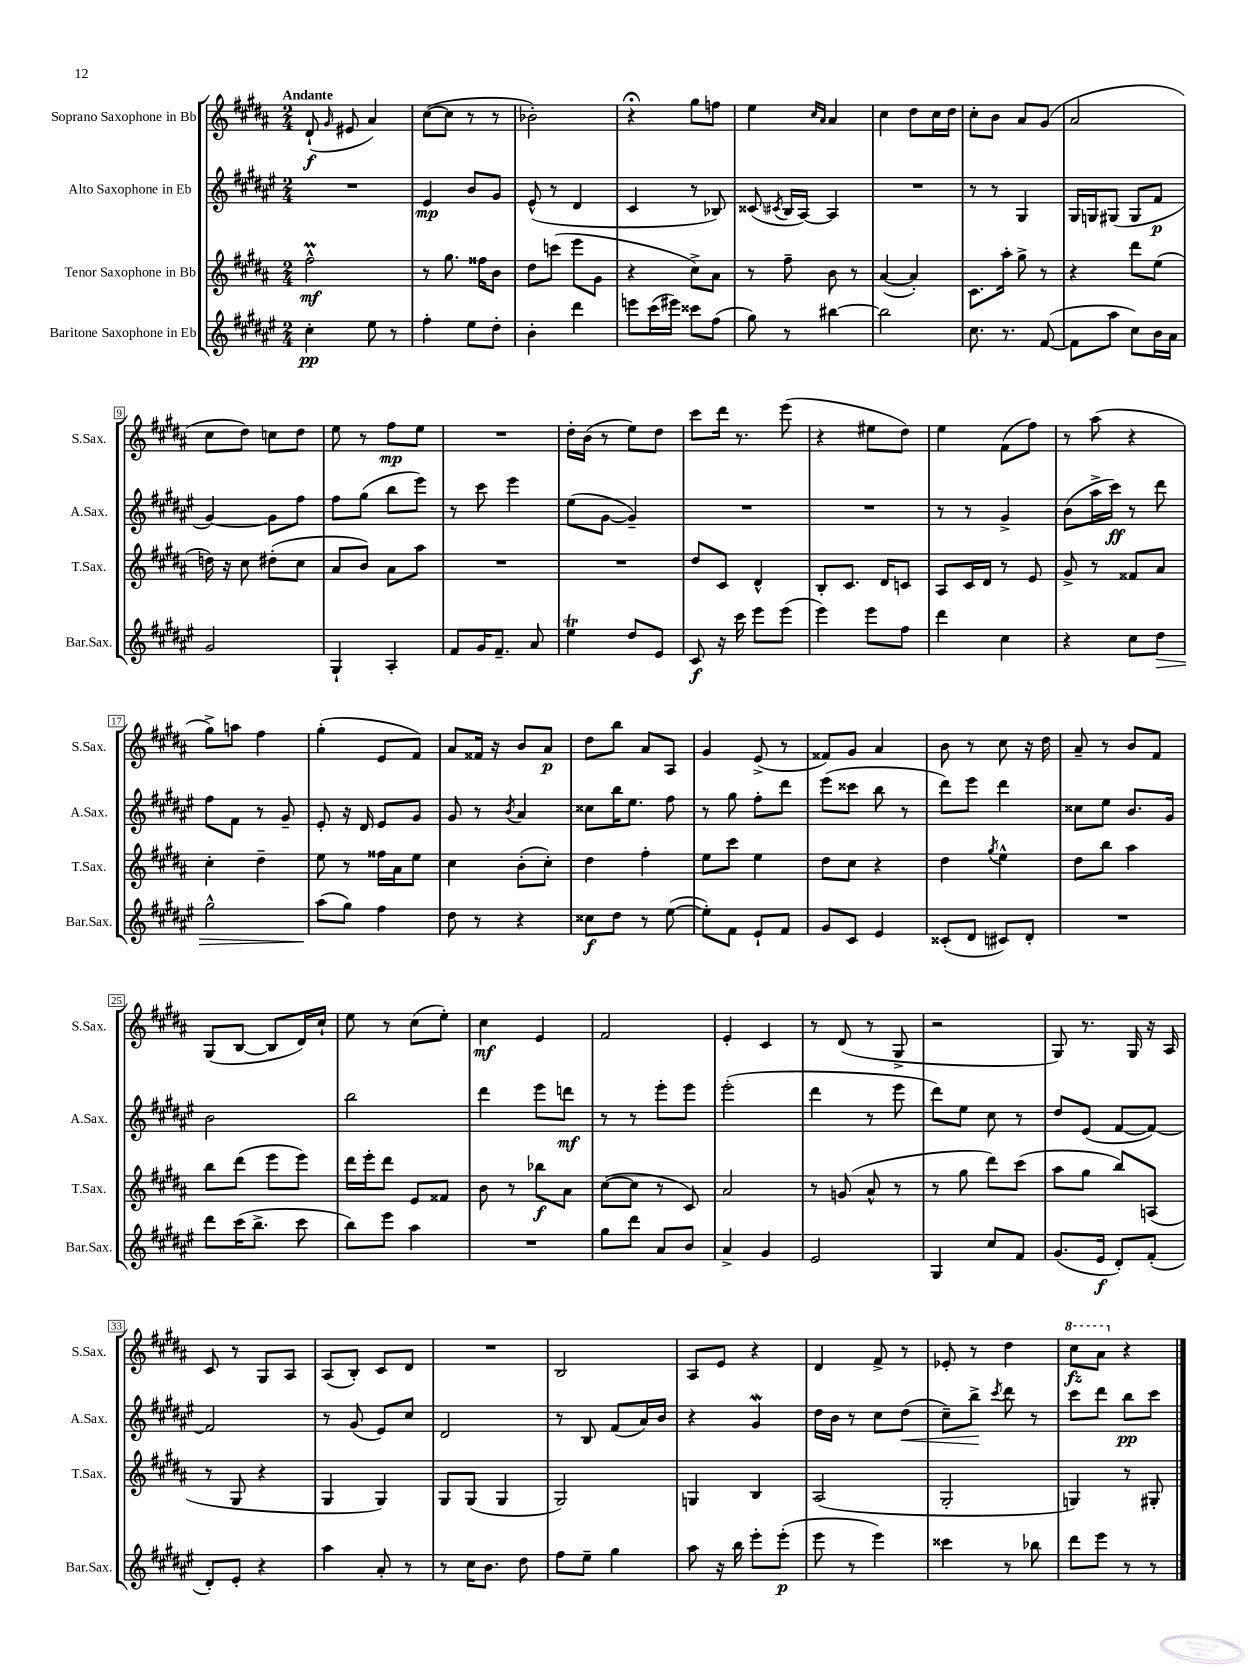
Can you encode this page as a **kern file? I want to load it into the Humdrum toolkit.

**kern	**kern	**kern	**kern
*staff4	*staff3	*staff2	*staff1
*clefG2	*clefG2	*clefG2	*clefG2
*k[f#c#g#d#a#e#]	*k[f#c#g#d#a#]	*k[f#c#g#d#a#e#]	*k[f#c#g#d#a#]
*M2/4	*M2/4	*M2/4	*M2/4
4cc#'	2ff#^^	2r	(8d#`
.	.	.	16qqg#
.	.	.	8e#
8ee#	.	.	4a#)
8r	.	.	.
=	=	=	=
4ff#'	8r	4e#	([8cc#
.	8.gg#	.	8cc#]
8ee#	.	8b	8r
.	16ff##	.	.
8dd#'	8b	8g#	8r
=	=	=	=
4b'	8dd#	(8e#^^	2b-')
.	(8ccc	8r	.
4ddd#	8eee	4d#	.
.	8g#	.	.
=	=	=	=
8eee	4r	4c#	4r;
(16ccc#	.	.	.
16eee#)	.	.	.
8ccc##	8cc#^)	8r	8gg#
(8ff#	8a#	8B-)	8ff
=	=	=	=
8gg#)	8r	(8c##	4ee
.	.	8qc#	.
8r	8ff#~	16B	.
.	.	[16A#)	.
.	.	.	16qqcc#
.	.	.	16qqa#
[4bb#	8b	4A#]	4a#
.	8r	.	.
=	=	=	=
2bb#]	([4a#	2r	4cc#
.	4a#'])	.	8dd#
.	.	.	16cc#
.	.	.	16dd#
=	=	=	=
8.cc#	8.c#	8r	8cc#'
.	.	8r	8b
8.r	16aa#'	.	.
.	8gg#^	4G#	8a#
([8f#	8r	.	(8g#
=	=	=	=
8f#]	4r	16G#	2a#
.	.	16G	.
8aa#	.	(8G#	.
8cc#)	8ddd#	8G#	.
16b	(8ee	8f#	.
16a#	.	.	.
=	=	=	=
2g#	16dd)	[4g#)	8cc#
.	16r	.	.
.	8cc#	.	8dd#)
.	(8dd#'	8g#]	8cc
.	8cc#	8ff#	8dd#
=	=	=	=
4G#`	8a#	8ff#	8ee
.	8b)	(8gg#	8r
4A#'	8a#	8bb	8ff#
.	8aa#	8eee#)	8ee
=	=	=	=
8f#	2r	8r	2r
16g#	.	8ccc#	.
8.f#~	.	.	.
.	.	4eee#	.
8a#	.	.	.
=	=	=	=
4ee#	2r	(8ee#	16dd#'
.	.	.	(16b
.	.	[8g#	8r
8dd#	.	4g#~])	8ee)
8e#	.	.	8dd#
=	=	=	=
8c#	8dd#	2r	8ccc#
16r	8c#	.	16ddd#
16ccc#	.	.	8.r
8eee#	4d#^^	.	.
(8eee#	.	.	(8eee
=	=	=	=
4eee#)	8B'	2r	4r
.	8.c#	.	.
8eee#	.	.	8ee#
.	16d#	.	.
8ff#	8c	.	8dd#)
=	=	=	=
4ddd#	8A#	8r	4ee
.	16c#	8r	.
.	16d#	.	.
4cc#	8r	4g#^	(8f#
.	8e	.	8ff#)
=	=	=	=
4r	8g#^	(8b	8r
.	8r	16aa#^	(8aa#
.	.	16ccc#)	.
8cc#	8f##	8r	4r
8dd#	8a#	8ddd#	.
=	=	=	=
2gg#^^	4cc#'	8ff#	8gg#^)
.	.	8f#	8aa
.	4dd#~	8r	4ff#
.	.	8g#~	.
=	=	=	=
(8aa#	8ee	8e#'	(4gg#'
8gg#)	8r	16r	.
.	.	16d#	.
4ff#	16ff##	8e#	8e
.	16a#	.	.
.	8ee	8g#	8f#)
=	=	=	=
8dd#	4cc#	8g#	8a#
8r	.	8r	16f##
.	.	.	16r
.	.	8qb	.
4r	(8b'	4a#	8b
.	8cc#')	.	8a#
=	=	=	=
8cc##	4dd#	8cc##	8dd#
8dd#	.	16bb	8bb
.	.	8.ee#	.
8r	4ff#'	.	8a#
([8ee#	.	8ff#	8A#
=	=	=	=
8ee#'])	8ee	8r	4g#
8f#	8ccc#	8gg#	.
8e#`	4ee	8ff#'	(8e^
8f#	.	8ddd#	8r
=	=	=	=
8g#	8dd#	(8eee#	8f##)
8c#	8cc#	8ccc##	8g#
4e#	4r	8bb	4a#
.	.	8r	.
=	=	=	=
(8c##'	4dd#	8ddd#)	8b
8d#	.	8eee#	8r
.	8qgg#	.	.
8c#)	4ee^^	4ddd#	8cc#
8d#'	.	.	16r
.	.	.	16dd#
=	=	=	=
2r	8dd#	8cc##	8a#~
.	8bb	8ee#	8r
.	4aa#	8.b	8b
.	.	.	8f#
.	.	16g#	.
=	=	=	=
8ddd#	8bb	2b	(8G#
(16ccc#	(8ddd#	.	[8B
8.bb^	.	.	.
.	8eee	.	8B]
8ccc#	8eee)	.	16d#)
.	.	.	16cc#`
=	=	=	=
8bb)	16ddd#	2bb	8ee
.	16eee'	.	.
8eee#	8ddd#	.	8r
4aa#	8e	.	(8cc#
.	8f##	.	8ee')
=	=	=	=
2r	8b	4ddd#	4cc#
.	8r	.	.
.	8bb-	8eee#	4e
.	8a#	8ddd	.
=	=	=	=
8gg#	([8cc#	8r	2f#
8ddd#	8cc#]	8r	.
8a#	8r	8eee#'	.
8b	8c#)	8eee#	.
=	=	=	=
4a#^	2a#	(2eee#'	4e'
4g#	.	.	4c#
=	=	=	=
2e#	8r	4ddd#	8r
.	(8g	.	(8d#
.	8a#^^	8r	8r
.	8r	8eee#	8G#^
=	=	=	=
4G#	8r	8ddd#)	2r
.	8gg#	8ee#	.
8cc#	8ddd#)	8cc#	.
8f#	(8ccc#	8r	.
=	=	=	=
(8.g#	8aa#	8dd#	8G#)
.	8gg#	(8e#	8.r
16e#	.	.	.
8d#')	8bb)	[8f#	.
.	.	.	16G#
(8f#'	(8A	8f#_)	16r
.	.	.	16A#
=	=	=	=
8d#')	8r	2f#]	8c#
8e#'	8G#	.	8r
4r	4r	.	8G#
.	.	.	8A#
=	=	=	=
4aa#	4G#	8r	(8A#
.	.	(8g#	8B')
8a#'	4G#)	8e#)	8c#
8r	.	8cc#	8d#
=	=	=	=
8r	8G#	2d#	2r
16cc#	(8G#	.	.
8.b	.	.	.
.	4G#	.	.
8dd#	.	.	.
=	=	=	=
8ff#	2G#)	8r	2B
8ee#~	.	8B	.
4gg#	.	(8f#	.
.	.	16a#)	.
.	.	16b	.
=	=	=	=
8aa#	4G	4r	8A#
16r	.	.	8e
16bb	.	.	.
8eee#'	4B	4g#	4r
(8eee#'	.	.	.
=	=	=	=
8eee#	(2A#	16dd#	4d#
.	.	16b	.
8r	.	8r	.
4eee#)	.	8cc#	8f#^
.	.	(8dd#	8r
=	=	=	=
4ccc##	2G#'	8cc#~)	8e-'
.	.	8bb^	8r
.	.	8qccc#	.
8r	.	8ddd#	4dd#
8bb-	.	8r	.
=	=	=	=
8ddd#	4G)	8ccc#	8ccc#
8eee#	.	8ddd#	8aa#
8r	8r	8bb	4r
8r	8G#'	8ccc#	.
==	==	==	==
*-	*-	*-	*-
